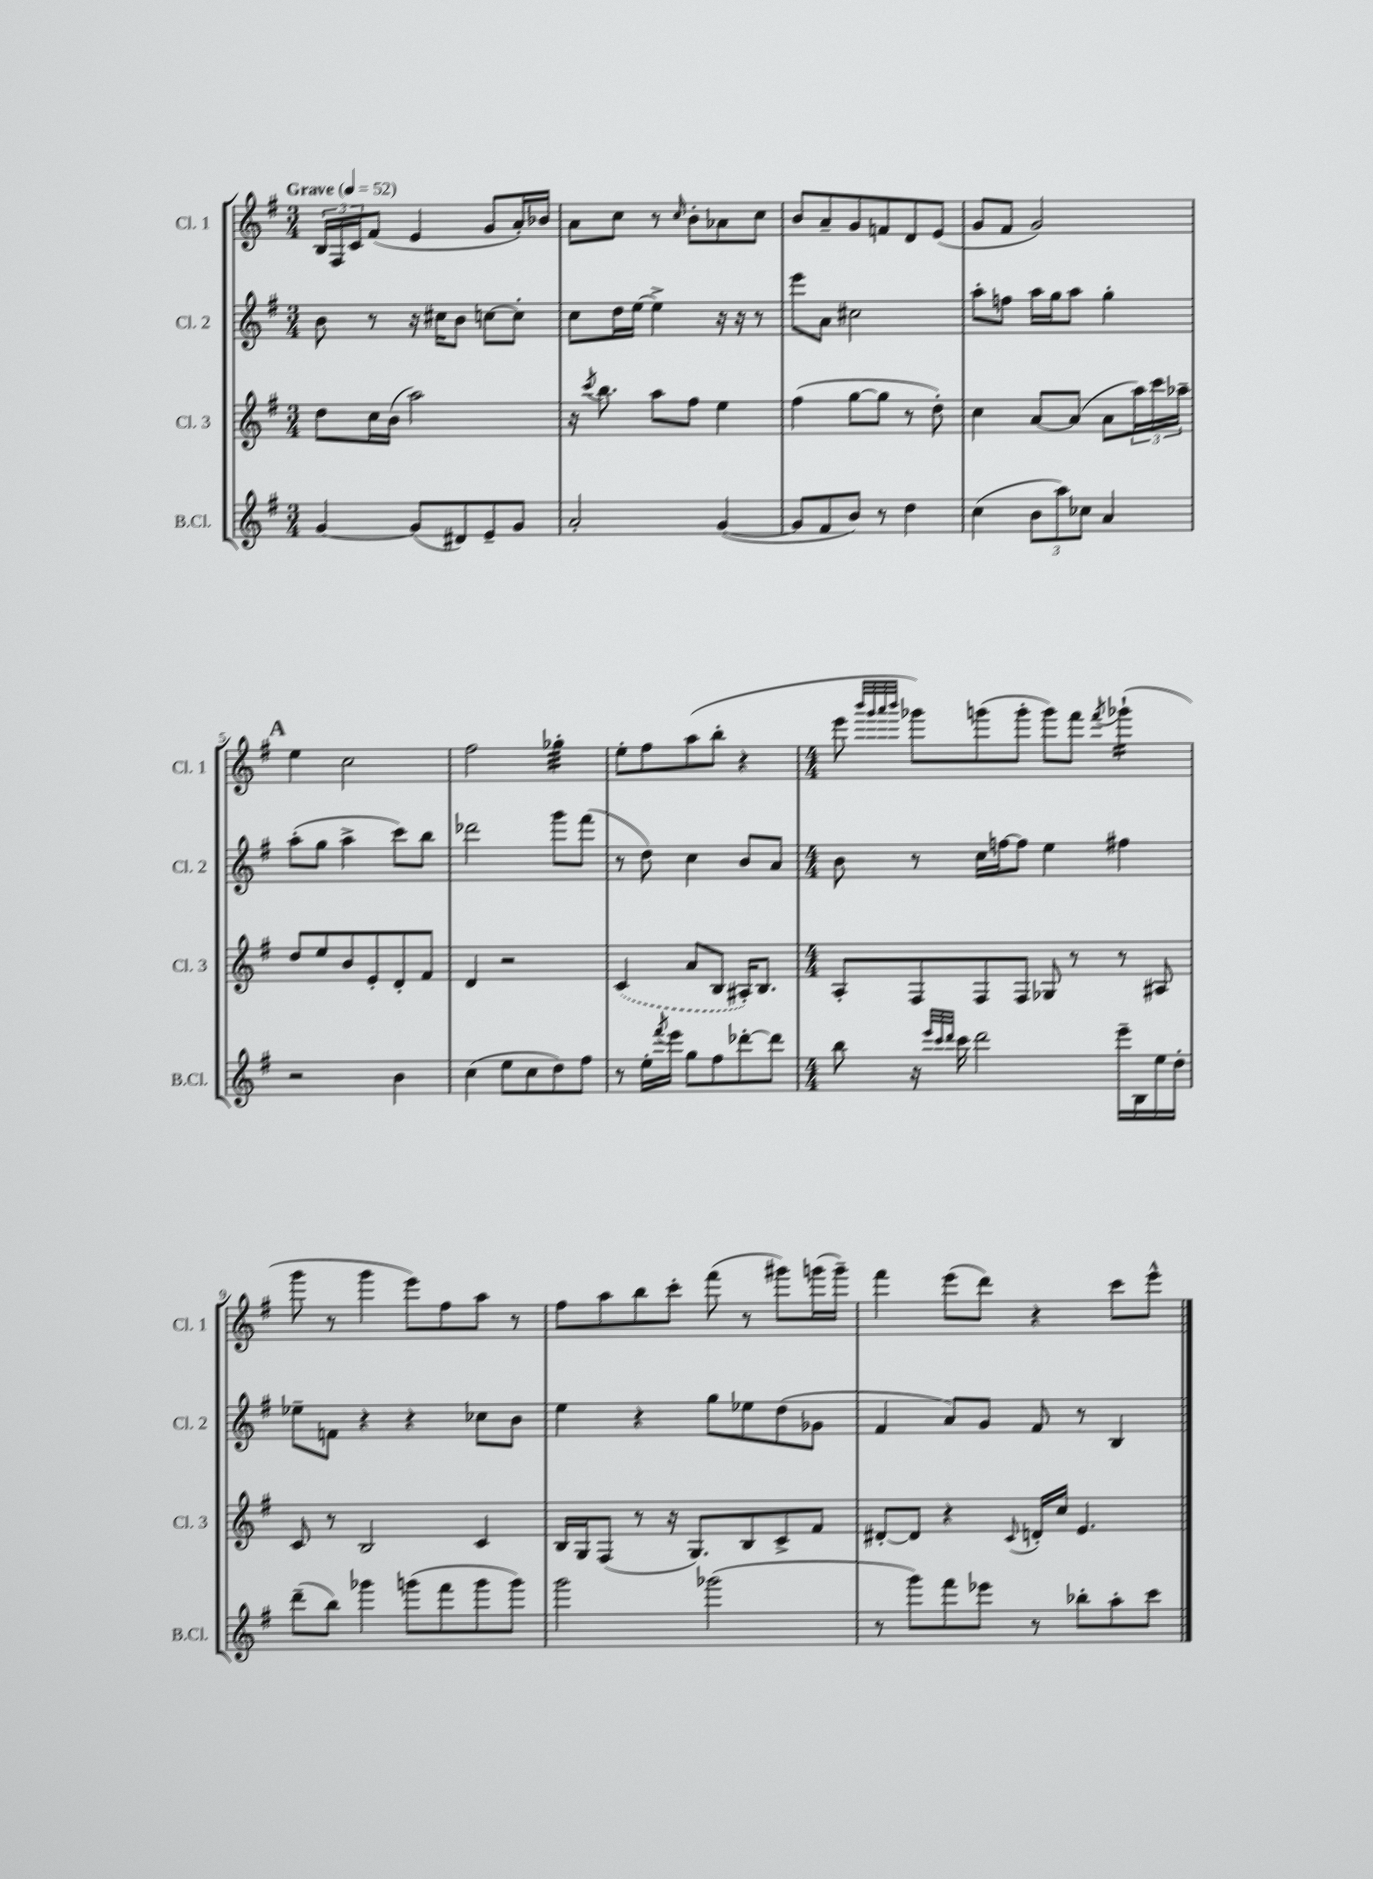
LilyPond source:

<<
\new StaffGroup <<
\new Staff = "s0" \with { instrumentName = "Cl. 1" shortInstrumentName = "Cl. 1" } {
    \clef treble \key g \major \numericTimeSignature \time 3/4 \tempo "Grave" 4 = 52
    \tuplet 3/2 { b16 fis16 c'16 } fis'8( e'4 g'8 a'16-.) bes'16 |
    a'8 c''8 r8 \grace { c''16 } b'8-. aes'8 c''8 |
    b'8 a'8-- g'8 f'8 d'8 e'8( |
    g'8 fis'8 g'2) |
    \mark \markup { \bold "A" } e''4 c''2 |
    fis''2 ges''4:32-. |
    e''8-. fis''8 a''8( b''8-. r4 |
    \numericTimeSignature \time 4/4 e'''8 \grace { b'''32 g'''32 a'''32 b'''32 } ges'''8) g'''8( g'''8-. g'''8) fis'''8 \acciaccatura { fis'''8 } ges'''4:16-!( |
    g'''8 r8 g'''4 e'''8) fis''8 a''8 r8 |
    fis''8 a''8 b''8 c'''8-. fis'''8( r8 gis'''8) g'''16( g'''16--) |
    fis'''4 e'''8( d'''8) r4 c'''8 e'''8-^ \bar "|." |
}
\new Staff = "s1" \with { instrumentName = "Cl. 2" shortInstrumentName = "Cl. 2" } {
    \clef treble \key g \major \numericTimeSignature \time 3/4
    b'8 r8 r16 cis''16 b'8 c''8~ c''8-. |
    c''8 d''16 e''16~ e''4-> r16 r16 r8 |
    e'''8 a'8 cis''2 |
    a''8-. f''8 a''16 g''16 a''8 g''4-. |
    \mark \markup { \bold "A" } a''8-.( g''8 a''4-> c'''8) b''8 |
    des'''2 g'''8 fis'''8( |
    r8 d''8) c''4 b'8 a'8 |
    \numericTimeSignature \time 4/4 b'8 r8 c''16 f''16~ f''8 e''4 fis''4 |
    ees''8-- f'8 r4 r4 ces''8 b'8 |
    e''4 r4 g''8 ees''8 d''8( ges'8 |
    fis'4 a'8) g'8 fis'8 r8 b4 \bar "|." |
}
\new Staff = "s2" \with { instrumentName = "Cl. 3" shortInstrumentName = "Cl. 3" } {
    \clef treble \key g \major \numericTimeSignature \time 3/4
    d''8 c''16 b'16( a''2) |
    r16 \acciaccatura { c'''8 } b''8. a''8 fis''8 e''4 |
    fis''4( g''8~ g''8 r8 d''8-.) |
    c''4 a'8~ a'8( a'8 \tuplet 3/2 { a''16) c'''16 aes''16-- } |
    \mark \markup { \bold "A" } d''8 e''8 b'8 e'8-. d'8-. fis'8 |
    d'4 r2 |
    \once \slurDashed c'4( a'8 b8 ais16-.) b8. |
    \numericTimeSignature \time 4/4 a8-. fis8 fis8 fis8 ges8 r8 r8 ais8 |
    c'8 r8 b2 c'4 |
    b16 g16 fis8( r8 r16 g8.) b8 c'8-> fis'8 |
    dis'8~-. dis'8 r4 \appoggiatura { c'8 } d'16-. c''16 e'4. \bar "|." |
}
\new Staff = "s3" \with { instrumentName = "B.Cl." shortInstrumentName = "B.Cl." } {
    \clef treble \key g \major \numericTimeSignature \time 3/4
    g'4~ g'8( dis'8) e'8-- g'8 |
    a'2-. g'4~( |
    g'8 fis'8 b'8) r8 d''4 |
    c''4( \tuplet 3/2 { b'8 a''8) ces''8 } a'4 |
    \mark \markup { \bold "A" } r2 b'4 |
    c''4( e''8 c''8 d''8) fis''8 |
    r8 e''16-. \acciaccatura { fis'''8 } e'''16 g''8 fis''8 des'''8~-. des'''8 |
    \numericTimeSignature \time 4/4 b''8 r16 \grace { e'''32 c'''32 d'''32 } c'''16 d'''2 e'''16-- b16 e''16 d''16-. |
    d'''8--( b''8) ges'''4 g'''8( fis'''8 g'''8 g'''8) |
    g'''2 ges'''2( |
    r8 g'''8) fis'''8 ees'''8 r8 bes''8-. a''8-. c'''8 \bar "|." |
}
>>
>>
